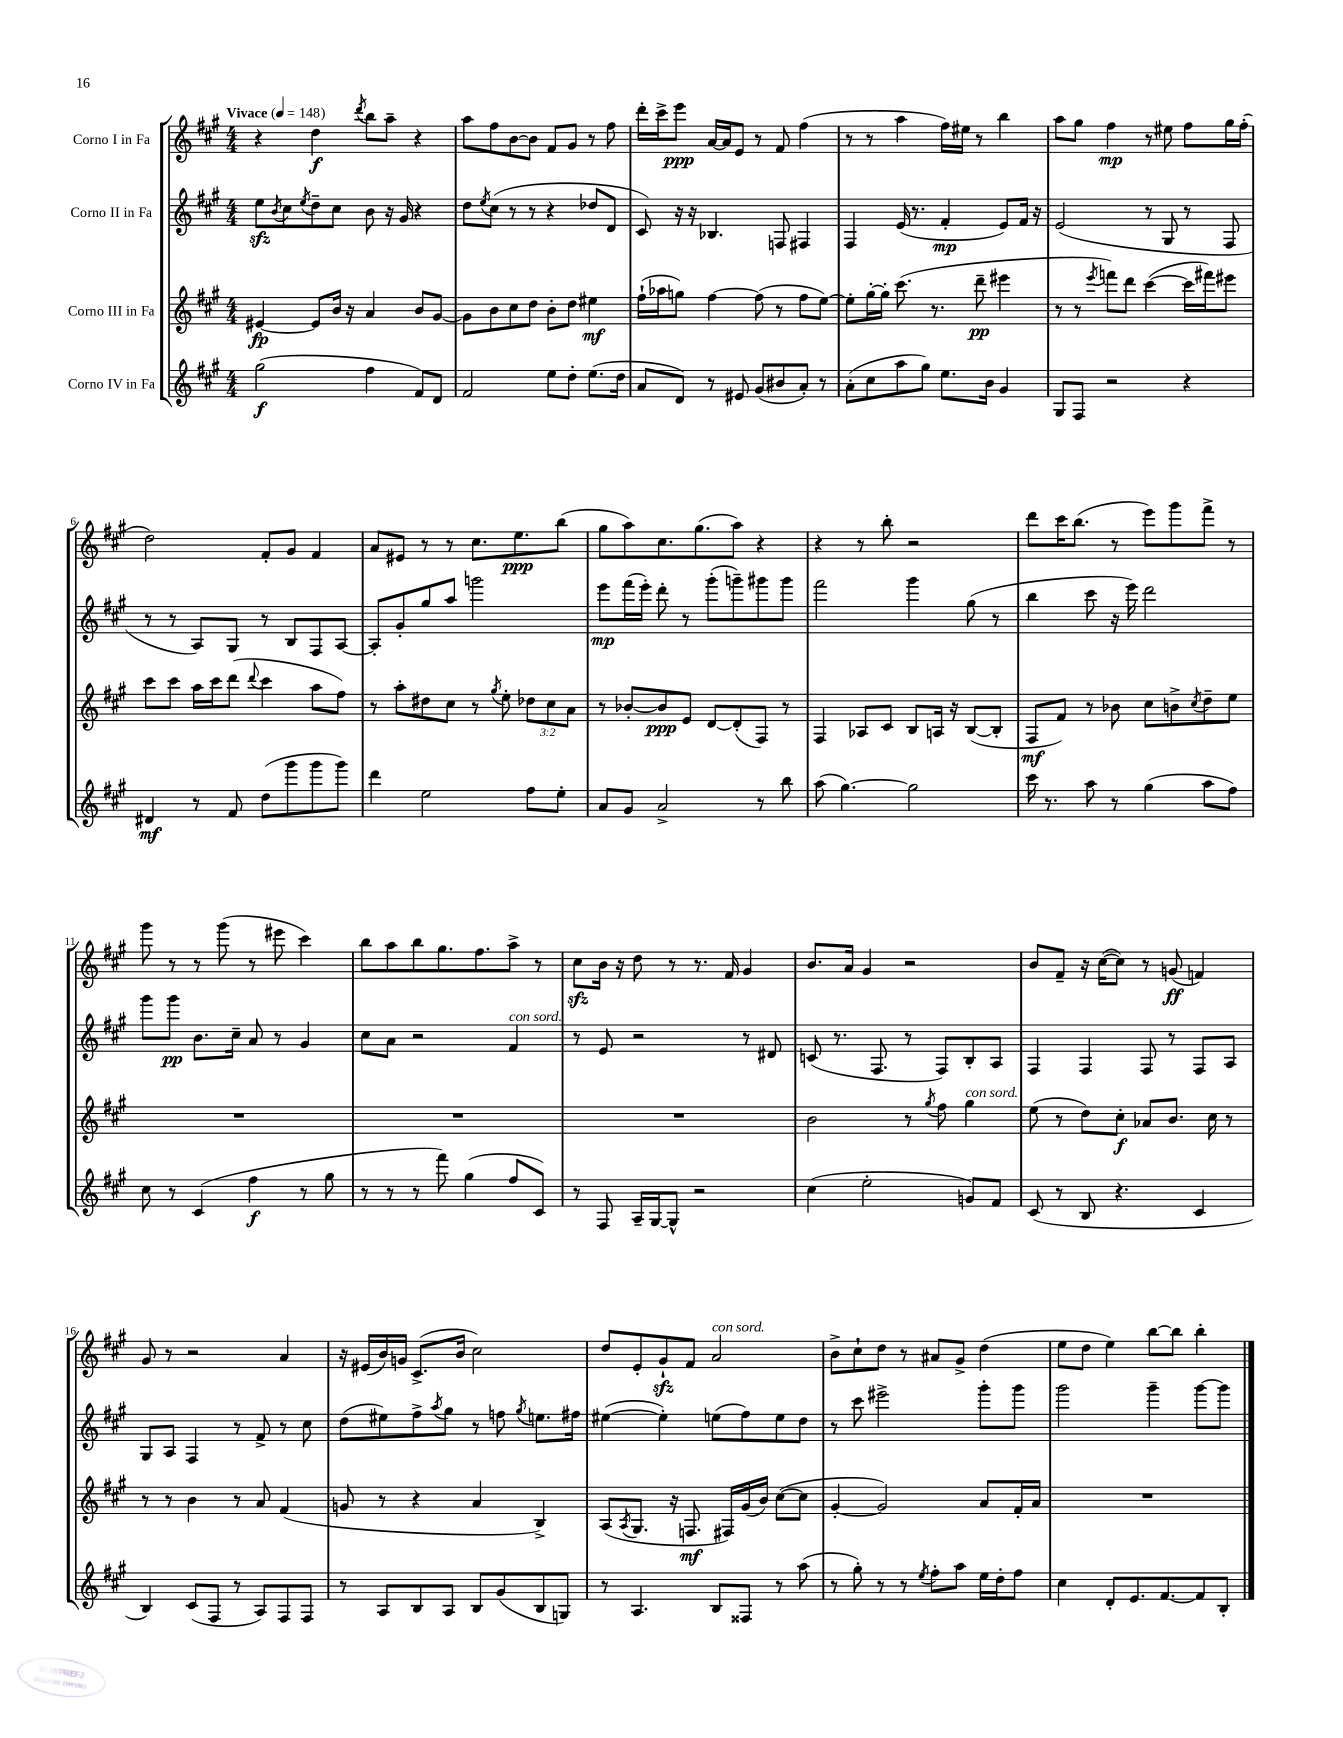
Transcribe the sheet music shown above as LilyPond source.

<<
\new StaffGroup <<
\new Staff = "s0" \with { instrumentName = "Corno I in Fa" } {
    \clef treble \key a \major \numericTimeSignature \time 4/4 \tempo "Vivace" 4 = 148
    r4 d''4\f \acciaccatura { d'''8 } b''8 a''8-- r4 |
    a''8 fis''8 b'8~ b'8 fis'8 gis'8 r8 fis''8 |
    d'''16-. cis'''16-> e'''8\ppp a'16~ a'16 e'8 r8 fis'8 fis''4( |
    r8 r8 a''4 fis''16) eis''16 r8 b''4 |
    a''8 gis''8 fis''4\mp r8 eis''8 fis''8 gis''16 fis''16-.( |
    d''2) fis'8-. gis'8 fis'4 |
    a'8 eis'8 r8 r8 cis''8. e''8.\ppp b''8( |
    gis''8 a''8) cis''8. gis''8.( a''8) r4 |
    r4 r8 b''8-. r2 |
    d'''8 cis'''16 b''8.( r8 e'''8) gis'''8 fis'''8-> r8 |
    gis'''8 r8 r8 gis'''8( r8 eis'''8 cis'''4) |
    b''8 a''8 b''8 gis''8. fis''8. a''8-> r8 |
    cis''8\sfz b'16 r16 d''8 r8 r8. fis'16 gis'4 |
    b'8. a'16 gis'4 r2 |
    b'8 fis'8-- r16 cis''16~( cis''8) r8 g'8\ff( f'4) |
    gis'8 r8 r2 a'4 |
    r16 eis'16( b'16) g'16 cis'8.->( b'16 cis''2) |
    d''8 e'8-. gis'8-!\sfz fis'8 a'2^\markup { \italic "con sord." } |
    b'8-> cis''8-! d''8 r8 ais'8 gis'8-> d''4( |
    e''8 d''8 e''4) b''8~ b''8 b''4-. \bar "|." |
}
\new Staff = "s1" \with { instrumentName = "Corno II in Fa" } {
    \clef treble \key a \major \numericTimeSignature \time 4/4
    e''8\sfz \acciaccatura { b'8 } cis''8 \acciaccatura { e''8 } d''8-- cis''8 b'8 r16 gis'16 r4 |
    d''8 \acciaccatura { e''8 } cis''8( r8 r8 r4 des''8 d'8 |
    cis'8) r16 r16 bes4. f8 fis4 |
    fis4 e'16( r8. fis'4-.\mp e'8) fis'16 r16 |
    e'2( r8 gis8 r8 fis8 |
    r8 r8 a8) gis8 r8 b8 fis8 a8~ |
    a8-. gis'8-. gis''8 a''8 g'''2 |
    e'''8\mp fis'''16( e'''16-.) d'''8-. r8 gis'''8-.( g'''8--) gis'''8 gis'''8 |
    fis'''2 gis'''4 gis''8( r8 |
    b''4 cis'''8 r16 e'''16) d'''2 |
    gis'''8 gis'''8\pp b'8. cis''16-- a'8 r8 gis'4 |
    cis''8 a'8 r2 fis'4^\markup { \italic "con sord." } |
    r8 e'8 r2 r8 dis'8 |
    c'8( r8. fis8. r8 fis8) b8-. a8 |
    fis4 fis4 fis8 r8 fis8 a8 |
    gis8 a8 fis4 r8 fis'8-> r8 cis''8 |
    d''8( eis''8) fis''8-> \acciaccatura { a''8 } gis''8 r8 f''8 \acciaccatura { gis''8 } e''8. fis''16 |
    eis''4~( eis''4-.) e''8( fis''8) e''8 d''8 |
    r8 cis'''8 eis'''2-> gis'''8-. gis'''8 |
    gis'''2 gis'''4-- gis'''8~ gis'''8 \bar "|." |
}
\new Staff = "s2" \with { instrumentName = "Corno III in Fa" } {
    \clef treble \key a \major \numericTimeSignature \time 4/4 \override Staff.TupletNumber.text = #tuplet-number::calc-fraction-text
    eis'4~\fp eis'8 b'16 r16 a'4 b'8 gis'8~ |
    gis'8 b'8 cis''8 d''8 b'8-. d''8 eis''4\mf |
    fis''16-!( aes''16 g''8) fis''4~ fis''8( r8 fis''8 e''8~) |
    e''8-. gis''16~-. gis''16-. cis'''8.( r8. d'''8--\pp eis'''4 |
    r8 r8 \acciaccatura { e'''8 } f'''8) d'''8 cis'''4~( cis'''16 fis'''16) eis'''8 |
    cis'''8 cis'''8 a''16 cis'''16 d'''8( \appoggiatura { d'''8 } cis'''4 a''8 fis''8) |
    r8 a''8-. dis''8 cis''8 r8 \acciaccatura { gis''8 } e''8-. \tuplet 3/2 { des''8 cis''8 a'8 } |
    r8 bes'8~-. bes'8\ppp e'8 d'8~ d'8-.( fis8) r8 |
    fis4 aes8 cis'8 b8 a16 r16 b8~( b8-. |
    fis8\mf fis'8) r8 bes'8 cis''8 b'8-> \acciaccatura { cis''8 } d''8-- e''8 |
    R1 |
    R1 |
    R1 |
    b'2 r8 \acciaccatura { gis''8 } fis''8 gis''4^\markup { \italic "con sord." } |
    e''8( r8 d''8) cis''8-.\f aes'8 b'8. cis''16 r8 |
    r8 r8 b'4 r8 a'8 fis'4( |
    g'8 r8 r4 a'4 b4->) |
    a8( \acciaccatura { a8 } gis8. r16 f8.\mf fis16) gis'16( b'16) cis''8~( cis''8 |
    gis'4~-. gis'2) a'8 fis'16-. a'16 |
    R1 \bar "|." |
}
\new Staff = "s3" \with { instrumentName = "Corno IV in Fa" } {
    \clef treble \key a \major \numericTimeSignature \time 4/4
    gis''2\f( fis''4 fis'8) d'8 |
    fis'2 e''8 d''8-. e''8.( d''16 |
    a'8 d'8) r8 eis'8 gis'8( bis'8 a'8-.) r8 |
    a'8-.( cis''8 a''8 gis''8) e''8. b'16 gis'4 |
    gis8 fis8 r2 r4 |
    dis'4\mf r8 fis'8 d''8( gis'''8 gis'''8 gis'''8) |
    d'''4 e''2 fis''8 e''8-. |
    a'8 gis'8 a'2-> r8 b''8 |
    a''8( gis''4.~) gis''2 |
    cis'''16 r8. a''8 r8 gis''4( a''8 fis''8) |
    cis''8 r8 cis'4( fis''4\f r8 gis''8 |
    r8 r8 r8 fis'''8) gis''4( fis''8 cis'8) |
    r8 fis8 a16-- gis16~ gis8-^ r2 |
    cis''4( e''2-. g'8) fis'8 |
    cis'8( r8 b8 r4. cis'4 |
    b4) cis'8( fis8 r8 a8) fis8 fis8 |
    r8 a8 b8 a8 b8 gis'8( b8 g8) |
    r8 a4. b8 fisis8 r8 a''8( |
    r8 gis''8-.) r8 r8 \acciaccatura { e''8 } fis''8-. a''8 e''16 d''16-. fis''8 |
    cis''4 d'8-. e'8. fis'8.~ fis'8 b8-. \bar "|." |
}
>>
>>
